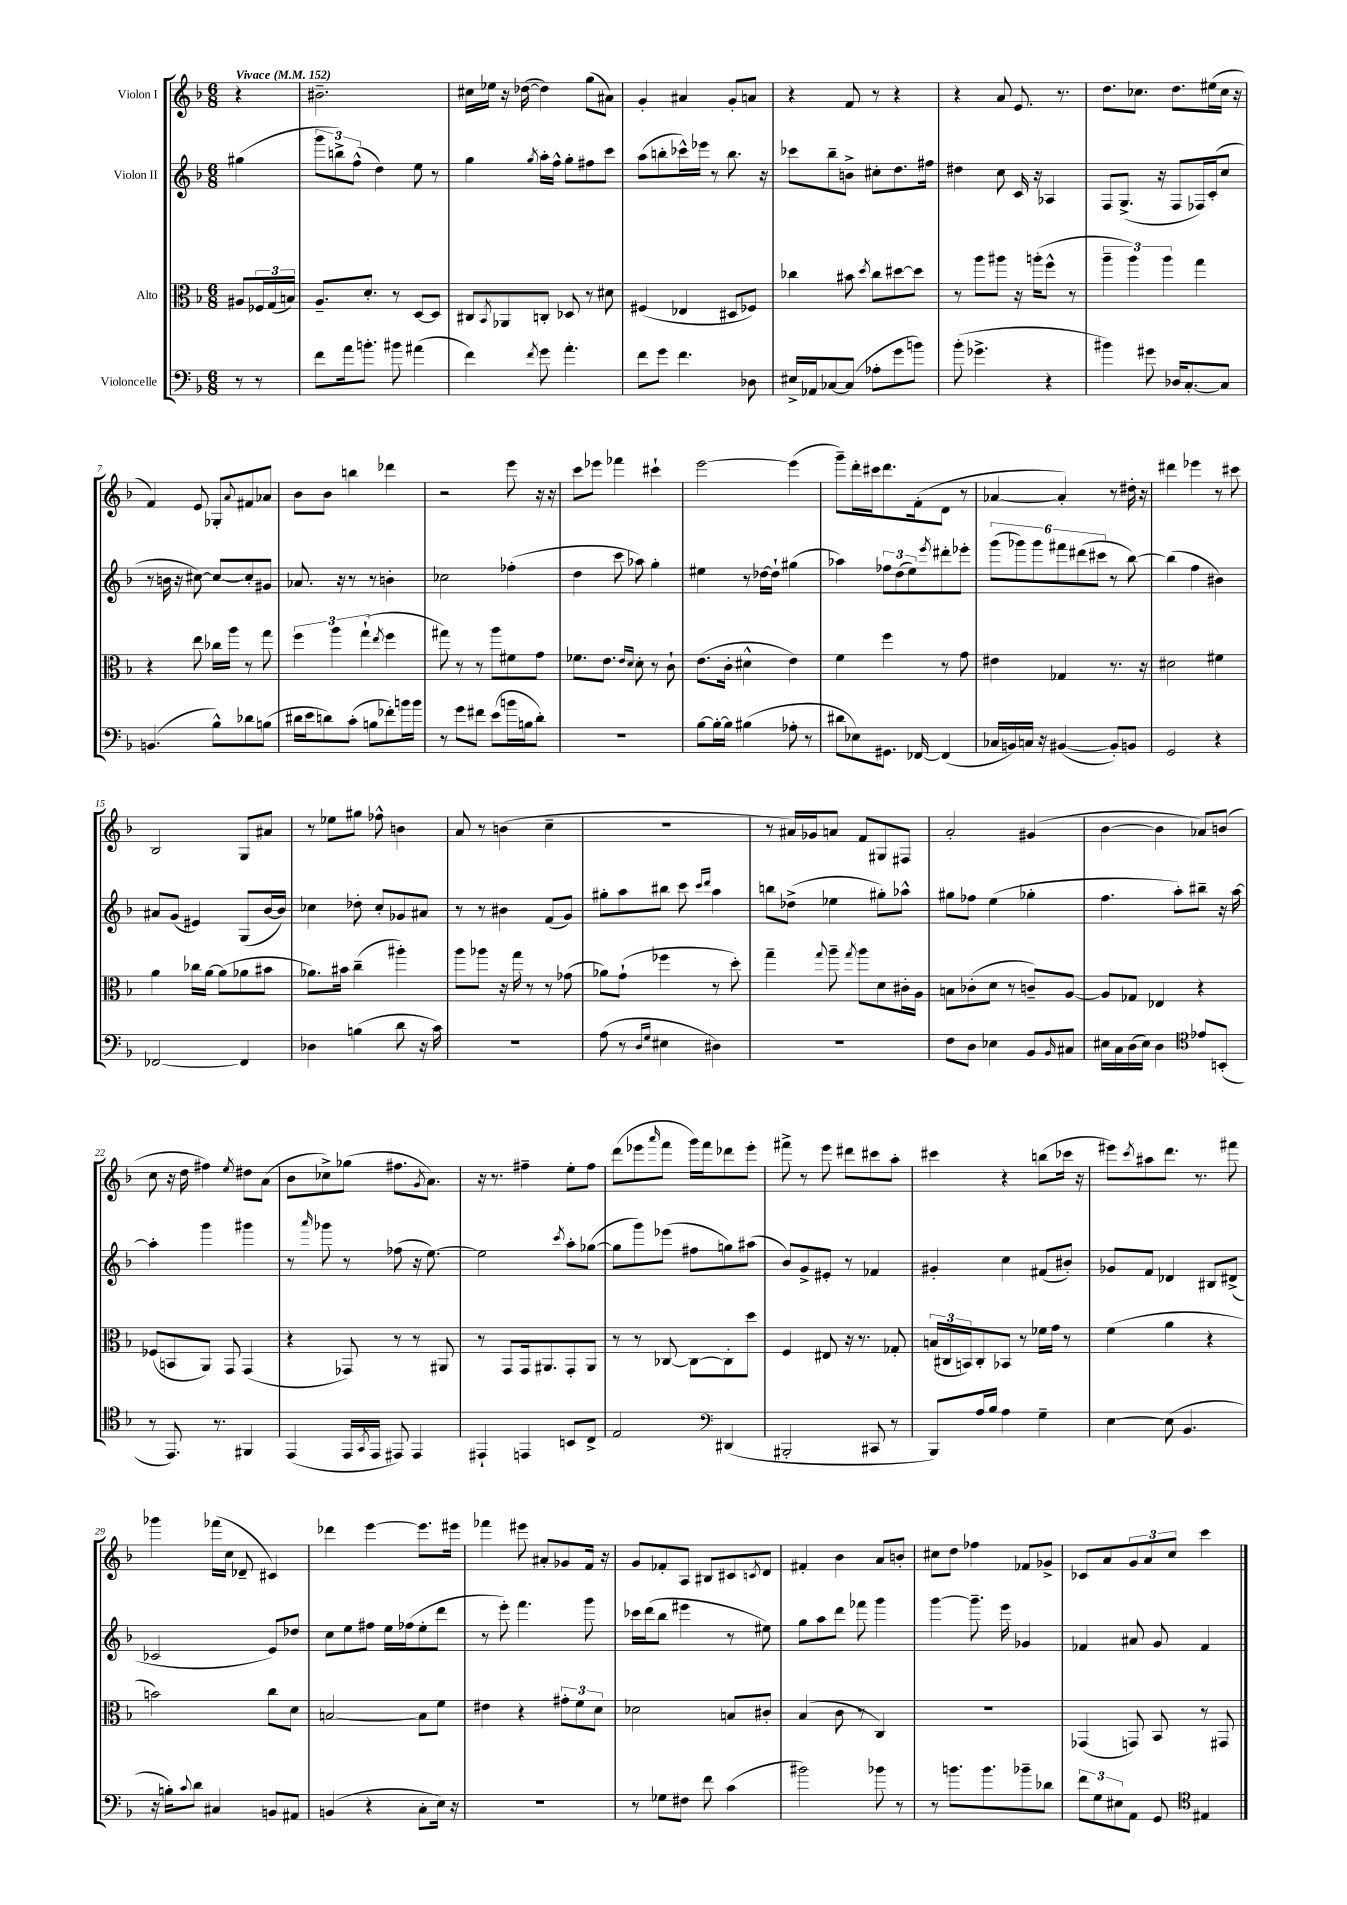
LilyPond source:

<<
\new StaffGroup <<
\new Staff = "s0" \with { instrumentName = "Violon I" } {
    \clef treble \key f \major \numericTimeSignature \time 6/8 \partial 4 \tempo "Vivace" 4 = 152
    r4 |
    bis'2.-- |
    cis''16 ees''16 r16 des''16~( des''4) g''8( ais'8) |
    g'4-. ais'4 g'8-. a'8 |
    r4 f'8 r8 r4 |
    r4 a'8 e'8. r8. |
    d''8. ces''8. d''8. eis''16( ces''16 r16 |
    f'4) e'8 ges8-. \appoggiatura { a'8 } fis'8 aes'8 |
    bes'8 bes'8 b''4 des'''4 |
    r2 e'''8 r16 r16 |
    c'''8 ees'''8 fes'''4 cis'''4-! |
    e'''2~ e'''4( |
    g'''8--) d'''16-. cis'''16 d'''8. f'16-.( d'8 r8 |
    aes'4~ aes'4-.) r8 dis''16-. r16 |
    dis'''4 ees'''4 r8 cis'''8 |
    bes2 g8 ais'8 |
    r8 ees''8 gis''8 fes''8-^ b'4 |
    a'8 r8 b'4( c''4-- |
    R2. |
    r8 ais'16) ges'16 a'8 f'8 gis8 fis8 |
    a'2-. gis'4( |
    bes'4~ bes'4 aes'8) b'8( |
    c''8 r16 d''16 fis''4) \acciaccatura { e''8 } dis''8 a'8( |
    bes'8 ces''8->) ges''8( fis''8. \acciaccatura { g'8 } a'8.) |
    r16 r8. fis''4-- e''8-. fis''8 |
    d'''8( ees'''8 \grace { a'''16 } f'''8 g'''16) f'''16 des'''8 ees'''8-. |
    fis'''8-> r8 e'''8 dis'''8 cis'''8 a''8-. |
    cis'''4 r4 b''8( ces'''16 r16 |
    eis'''8) \acciaccatura { c'''8 } ais''8 d'''8. r8. fis'''8 |
    ges'''4 fes'''16( c''16 des'8-- cis'4) |
    des'''4 e'''4~ e'''8. eis'''16 |
    fes'''4 eis'''8 ais'8-. ges'8 f'16 r16 |
    g'8 fes'8-. a8 bis8 cis'8 \acciaccatura { c'8 } d'8 |
    fis'4-. bes'4 a'8 b'8-. |
    cis''8 d''8 fes''4 fes'8 ges'8-> |
    ces'8 a'8 \tuplet 3/2 { g'8 a'8 c''8 } c'''4 \bar "|." |
}
\new Staff = "s1" \with { instrumentName = "Violon II" } {
    \clef treble \key f \major \numericTimeSignature \time 6/8 \partial 4
    gis''4( |
    \tuplet 3/2 { g'''8 b''8->) f''8-^( } d''4) e''8 r8 |
    g''4 \acciaccatura { g''8 } a''16-. f''16-^ g''8-. fis''8 c'''8 |
    a''8( b''8-. ces'''16-^) ees'''16 r8 b''8. r16 |
    ces'''8 bes''8-- b'8-> cis''8-. d''8. fis''16 |
    dis''4 c''8 c'16 r16 aes4 |
    f8 g8.->( r16 f8 fes16) c'16-.( c''8 |
    r8 b'16 r16 cis''8~) cis''8~ cis''8-. gis'8 |
    aes'8. r16 r8 r8 b'4-. |
    ces''2 fes''4-.( |
    d''4 c'''8 aes''8) g''4-. |
    eis''4 r8 des''16~ des''16-! gis''4( |
    aes''4) \tuplet 3/2 { fes''8 d''8( e''8) } \acciaccatura { e'''8 } dis'''8-. ees'''8-. |
    \tuplet 6/4 { g'''8( ges'''8) ges'''8 fis'''8 dis'''8( cis'''8 } r8 bes''8~) |
    bes''4( f''4 bis'4) |
    ais'8 g'8( eis'4) g8( bes'16~ bes'16) |
    ces''4 des''8-. ces''8-. ges'8 ais'8 |
    r8 r8 bis'4 f'8( g'8) |
    gis''8-. a''8 bis''8 c'''8 \grace { c'''16 d'''16 } a''4 |
    b''8 des''8->( ees''4 gis''8-.) aes''8-^ |
    gis''8 fes''8 e''4( ges''4-. |
    f''4. a''8-.) bis''8-- r16 a''16~ |
    a''4-. g'''4 gis'''4 |
    r8 \grace { a'''16 } ges'''8 r8 fes''8( r16 e''8.~) |
    e''2 \acciaccatura { c'''8 } a''8-. ges''8~( |
    ges''8 g'''8) ees'''8( fis''8 g''8) ais''8( |
    bes'8) g'8-> eis'8-. r8 fes'4 |
    gis'4-. c''4 fis'8( bis'8-.) |
    ges'8 f'8 des'4 bis8 dis'8->( |
    ces'2 e'8) des''8 |
    c''8 e''8 fis''8 e''16 fes''16( e''8-. d'''8 |
    r8 e'''8-.) f'''4. g'''8 |
    ces'''16 d'''16( bes''8 eis'''4 r8 eis''8) |
    g''8 a''8 d'''8 fes'''8 g'''4 |
    g'''4~ g'''8.-- e'''16 ges'4 |
    fes'4 ais'8 g'8 fes'4 \bar "|." |
}
\new Staff = "s2" \with { instrumentName = "Alto" } {
    \clef alto \key f \major \numericTimeSignature \time 6/8 \partial 4
    ais8 \tuplet 3/2 { fes16 g16( b16) } |
    a8.-- d'8.-. r8 d8~ d8 |
    cis8 \acciaccatura { bes,8 } aes,8 c8-. des8 r8 dis'8 |
    fis4( ees4 dis8 fes8) |
    ces''4 bis'8 \acciaccatura { d''8 } ces''8 dis''8~ dis''8 |
    r8 a''8 ais''8 r16 a''16-.( f''8-^ r8 |
    \tuplet 3/2 { a''4-- a''4) a''4 } g''4 |
    r4 e''8 ces''16 a''16 r8 g''8 |
    \tuplet 3/2 { f''4 a''4 g''4-!( } \acciaccatura { e''8 } f''4 |
    gis''8) r8 r8 a''8 fis'8 g'8 |
    fes'8. e'8. \grace { e'16 d'16 } d'8-. r8 c'8-! |
    e'8.( c'16-. dis'4-^ e'4) |
    f'4 f''4 r8 g'8 |
    eis'4 ges4 r8. r16 |
    dis'2 fis'4 |
    a'4 ces''16 a'16~ a'8( aes'8 bis'8 |
    aes'8.) bis'16 c''4--( ais''4-.) |
    a''8 aes''8 r16 g''16 r8 r8 ges'8( |
    aes'8) g'8-!( fes''4 r8 d''8-.) |
    g''4-- \appoggiatura { g''8 } a''8-- \acciaccatura { g''8 } a''8 d'8 cis'16-. a16 |
    b8 ces'8-.( d'8 r8 c'8--) a8~ |
    a8 ges8 ees4 r4 |
    fes8( b,8 a,8) g,8 g,4( |
    r4 ges,8) r8 r8 ais,8 |
    r8 g,8 g,16 ais,8. g,8-. ais,8 |
    r8 r8 ces8~ ces8~ ces8-. d''8 |
    f4 eis8 r16 r8. ges8-. |
    \tuplet 3/2 { b16( cis16 b,16) } cis8-. bes,8 r8 fes'16 g'16 r8 |
    f'4( a'4 r4 |
    b'2) c''8 d'8 |
    b2~ b8 f'8 |
    eis'4 r4 \tuplet 3/2 { gis'8-. f'8 d'8 } |
    des'2 b8 cis'8-. |
    bes4( c'8 r8 c4) |
    R2. |
    ges,4( g,8) bes,8 r8 gis,8 \bar "|." |
}
\new Staff = "s3" \with { instrumentName = "Violoncelle" } {
    \clef bass \key f \major \numericTimeSignature \time 6/8 \partial 4
    r8 r8 |
    f'8 a'16 b'8.-. bis'8 ais'4( |
    f'4) \acciaccatura { f'8 } g'8 a'4.-. |
    f'8 g'8 f'4. des8 |
    eis16-> aes,16 ces8~ ces8( aes8-. g'8 b'8) |
    bes'8-.( ges'4.-> r4 |
    bis'4) gis'8 des16 c8.~-. c8 |
    b,4.( bes8-^) des'8 b8( |
    dis'16 e'16 d'8) c'8-.( b8 fes'8-.) b'16 b'16 |
    r8 g'8 fis'8 e'8( b'16 b16 d'8-.) |
    R2. |
    bes8~ bes16~-. bes16 bis4( aes8-. r8 |
    dis'8 ees8) gis,8. fes,16~ fes,4( |
    ces16 b,16) c16 r16 bis,4~( bis,8-.) b,8 |
    g,2 r4 |
    fes,2~ fes,4 |
    des4 b4( d'8 r16 c'16) |
    R2. |
    a8( r8 \grace { d16 g16 } eis4 dis4) |
    R2. |
    f8 d8 ees4 bes,8 \grace { bes,16 } cis8 |
    eis16 c16 d16( eis16) d4 \clef tenor ees'8 b,8-.( |
    r8 e,8.) r8. fis,4 |
    e,4( e,16 \acciaccatura { g,8 } e,16 eis,8) eis,4 |
    eis,4-! e,4 b,8 c8-> |
    e2 \clef bass dis,4( |
    bis,,2-. cis,8 r8 |
    bes,,8) a16 bes16 a4 g4-- |
    e4~ e8( bes,4. |
    r16 b16-.) \appoggiatura { c'8 } d'8 cis4 b,8 ais,8 |
    b,4( r4 c8-. e16) r16 |
    R2. |
    r8 ges8 fis8 f'8 c'4( |
    bis'2) bes'8 r8 |
    r8 b'8. b'8. bes'8-- des'8 |
    \tuplet 3/2 { f'8 g8 eis8 } a,8 g,8 \clef tenor eis4 \bar "|." |
}
>>
>>
